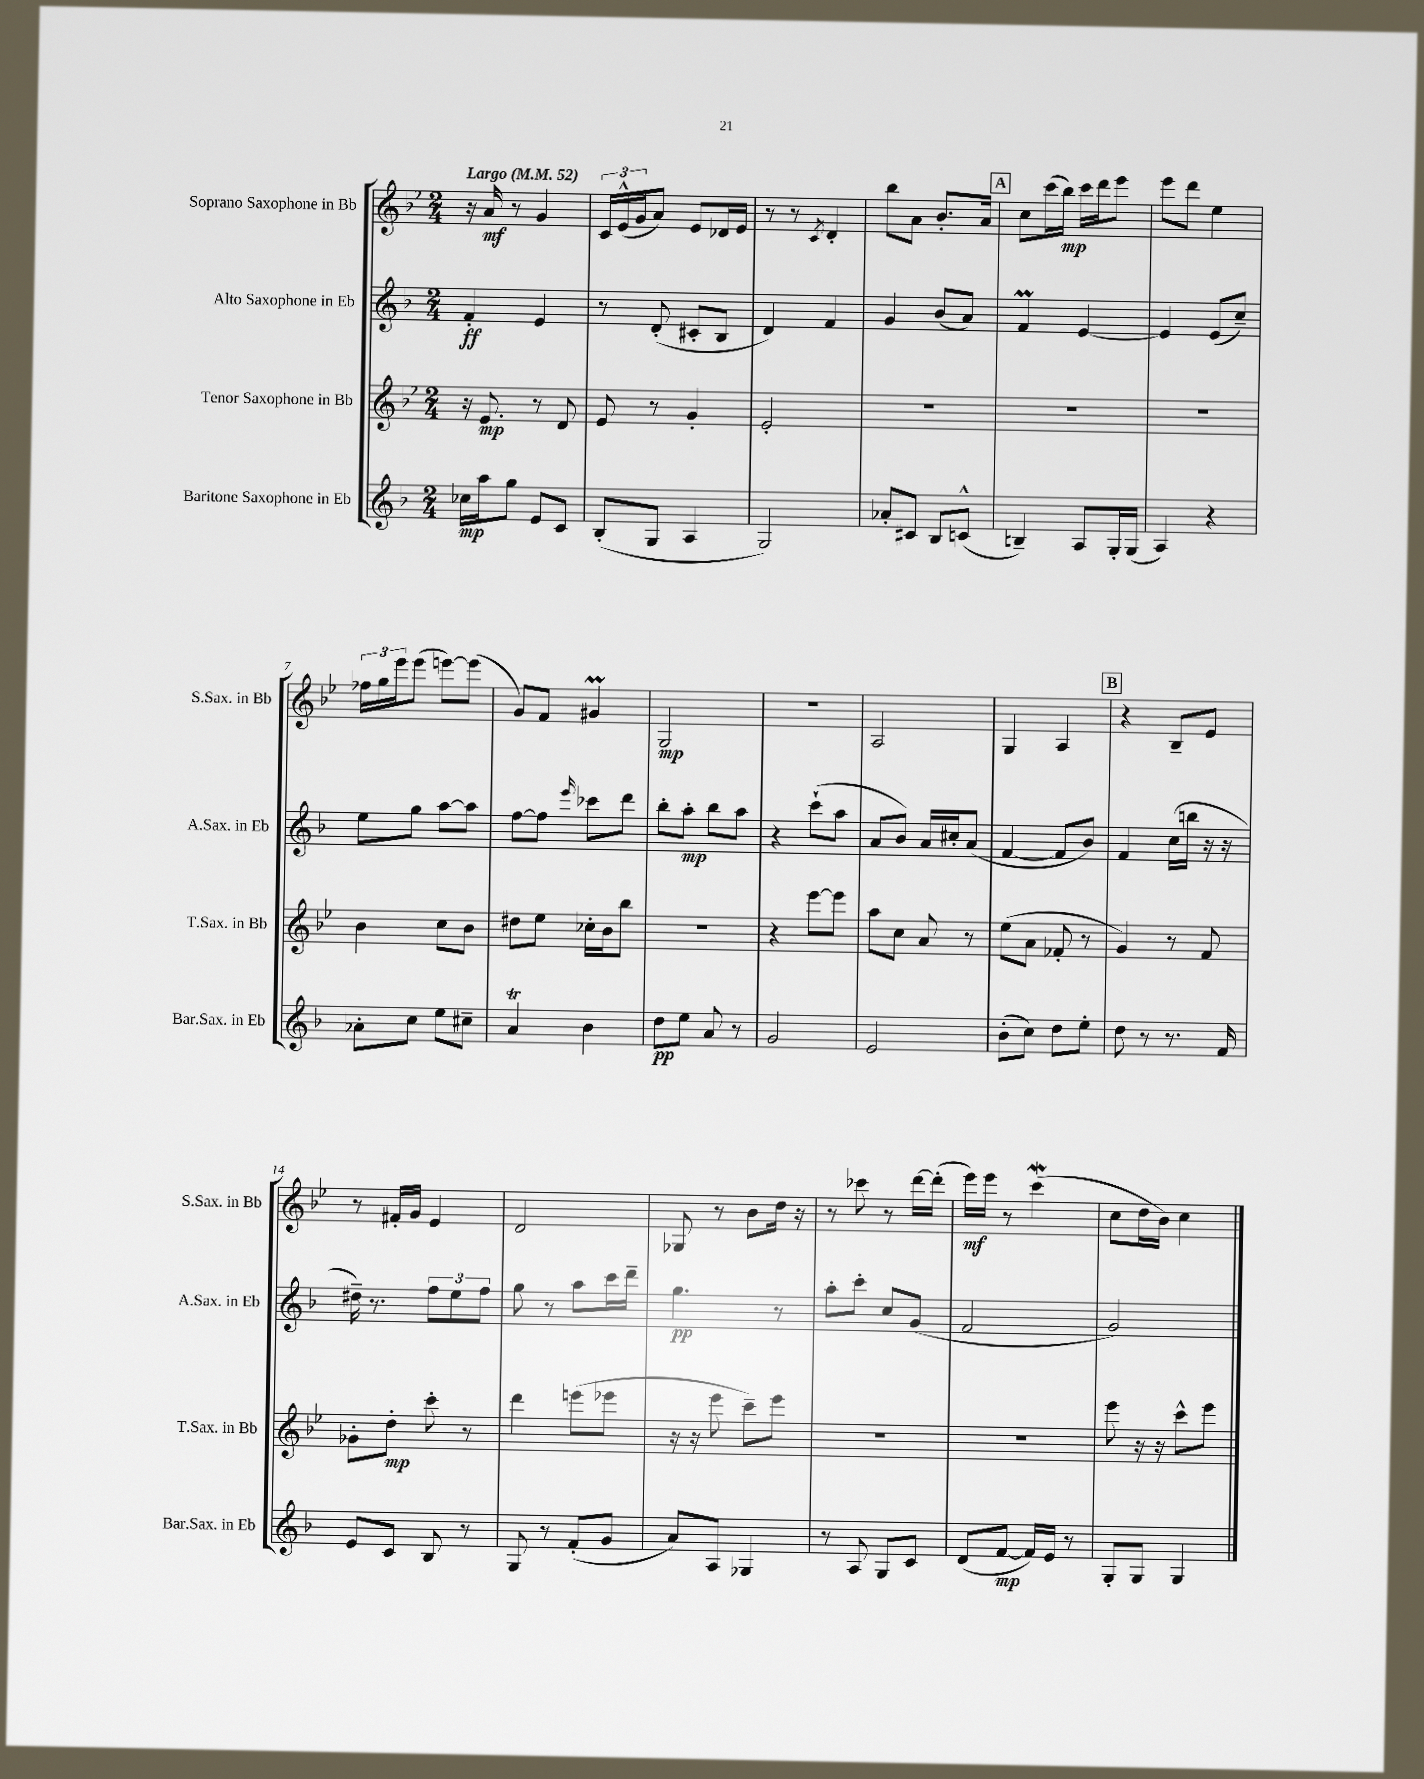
<<
\new StaffGroup <<
\new Staff = "s0" \with { instrumentName = "Soprano Saxophone in Bb" shortInstrumentName = "S.Sax. in Bb" } {
    \clef treble \key bes \major \numericTimeSignature \time 2/4 \tempo "Largo" 4 = 52
    r16 a'16\mf r8 g'4 |
    \tuplet 3/2 { c'16 ees'16-^( g'16 } a'8) ees'8 des'16 ees'16 |
    r8 r8 \acciaccatura { c'8 } d'4-. |
    bes''8 a'8 bes'8.-. a'16 |
    \mark \markup { \box "A" } c''8 c'''16( bes''16\mp) c'''16 d'''16 ees'''8 |
    ees'''8 d'''8 ees''4 |
    \tuplet 3/2 { fes''16 g''16 ees'''16 } ees'''8( e'''8~) e'''8( |
    g'8) f'8 gis'4\prall |
    g2\mp |
    R2 |
    a2 |
    g4 a4 |
    \mark \markup { \box "B" } r4 bes8-- ees'8 |
    r8 fis'16-. g'16 ees'4 |
    d'2 |
    ges8 r8 bes'8 d''16 r16 |
    r8 ces'''8 r8 d'''16~ d'''16-.( |
    ees'''16\mf) ees'''16 r8 c'''4\mordent( |
    c''8 d''16 bes'16) c''4 \bar "|." |
}
\new Staff = "s1" \with { instrumentName = "Alto Saxophone in Eb" shortInstrumentName = "A.Sax. in Eb" } {
    \clef treble \key f \major \numericTimeSignature \time 2/4
    f'4-.\ff e'4 |
    r8 d'8-.( cis'8-. bes8 |
    d'4) f'4 |
    g'4 bes'8( a'8) |
    \mark \markup { \box "A" } f'4\prall e'4~ |
    e'4 e'8( c''8--) |
    e''8 g''8 a''8~ a''8 |
    f''8~ f''8 \grace { e'''16 } ces'''8 d'''8 |
    bes''8-. a''8-.\mp bes''8 a''8 |
    r4 c'''8-!( a''8 |
    a'8 bes'8) a'16 cis''16-. a'8( |
    f'4~ f'8 bes'8) |
    \mark \markup { \box "B" } f'4 c''16( b''16 r16 r16 |
    dis''16--) r8. \tuplet 3/2 { f''8 e''8 f''8 } |
    g''8 r8 a''8 c'''16 d'''16-- |
    g''4.\pp r8 |
    a''8-. c'''8-. c''8 g'8( |
    f'2 |
    g'2) \bar "|." |
}
\new Staff = "s2" \with { instrumentName = "Tenor Saxophone in Bb" shortInstrumentName = "T.Sax. in Bb" } {
    \clef treble \key bes \major \numericTimeSignature \time 2/4
    r16 ees'8.\mp r8 d'8 |
    ees'8 r8 g'4-. |
    ees'2-. |
    R2 |
    \mark \markup { \box "A" } R2 |
    R2 |
    bes'4 c''8 bes'8 |
    dis''8 ees''8 ces''16-. bes'16 bes''8 |
    R2 |
    r4 ees'''8~ ees'''8 |
    a''8 c''8 a'8 r8 |
    ees''8( a'8 fes'8-. r8 |
    \mark \markup { \box "B" } g'4) r8 f'8 |
    ges'8-. d''8-.\mp c'''8-. r8 |
    d'''4 e'''8( ees'''8 |
    r16 r16 ees'''8 c'''8--) ees'''8 |
    r2 |
    r2 |
    ees'''8 r16 r16 c'''8-^ ees'''8 \bar "|." |
}
\new Staff = "s3" \with { instrumentName = "Baritone Saxophone in Eb" shortInstrumentName = "Bar.Sax. in Eb" } {
    \clef treble \key f \major \numericTimeSignature \time 2/4
    ces''16\mp a''16 g''8 e'8 c'8 |
    bes8-.( g8 a4 |
    g2) |
    aes'8-. cis'8 bes8 c'8-^( |
    \mark \markup { \box "A" } b4--) a8 g16-. g16( |
    a4) r4 |
    aes'8-. c''8 e''8 cis''8-- |
    a'4\trill bes'4 |
    d''8\pp e''8 a'8 r8 |
    g'2 |
    e'2 |
    bes'8-.( c''8) d''8 e''8-. |
    \mark \markup { \box "B" } d''8 r8 r8. f'16 |
    e'8 c'8 bes8 r8 |
    g8 r8 f'8-.( g'8 |
    a'8) a8 ges4 |
    r8 a8 g8 c'8 |
    d'8( f'8~\mp f'16) e'16 r8 |
    g8-. g8 g4 \bar "|." |
}
>>
>>
